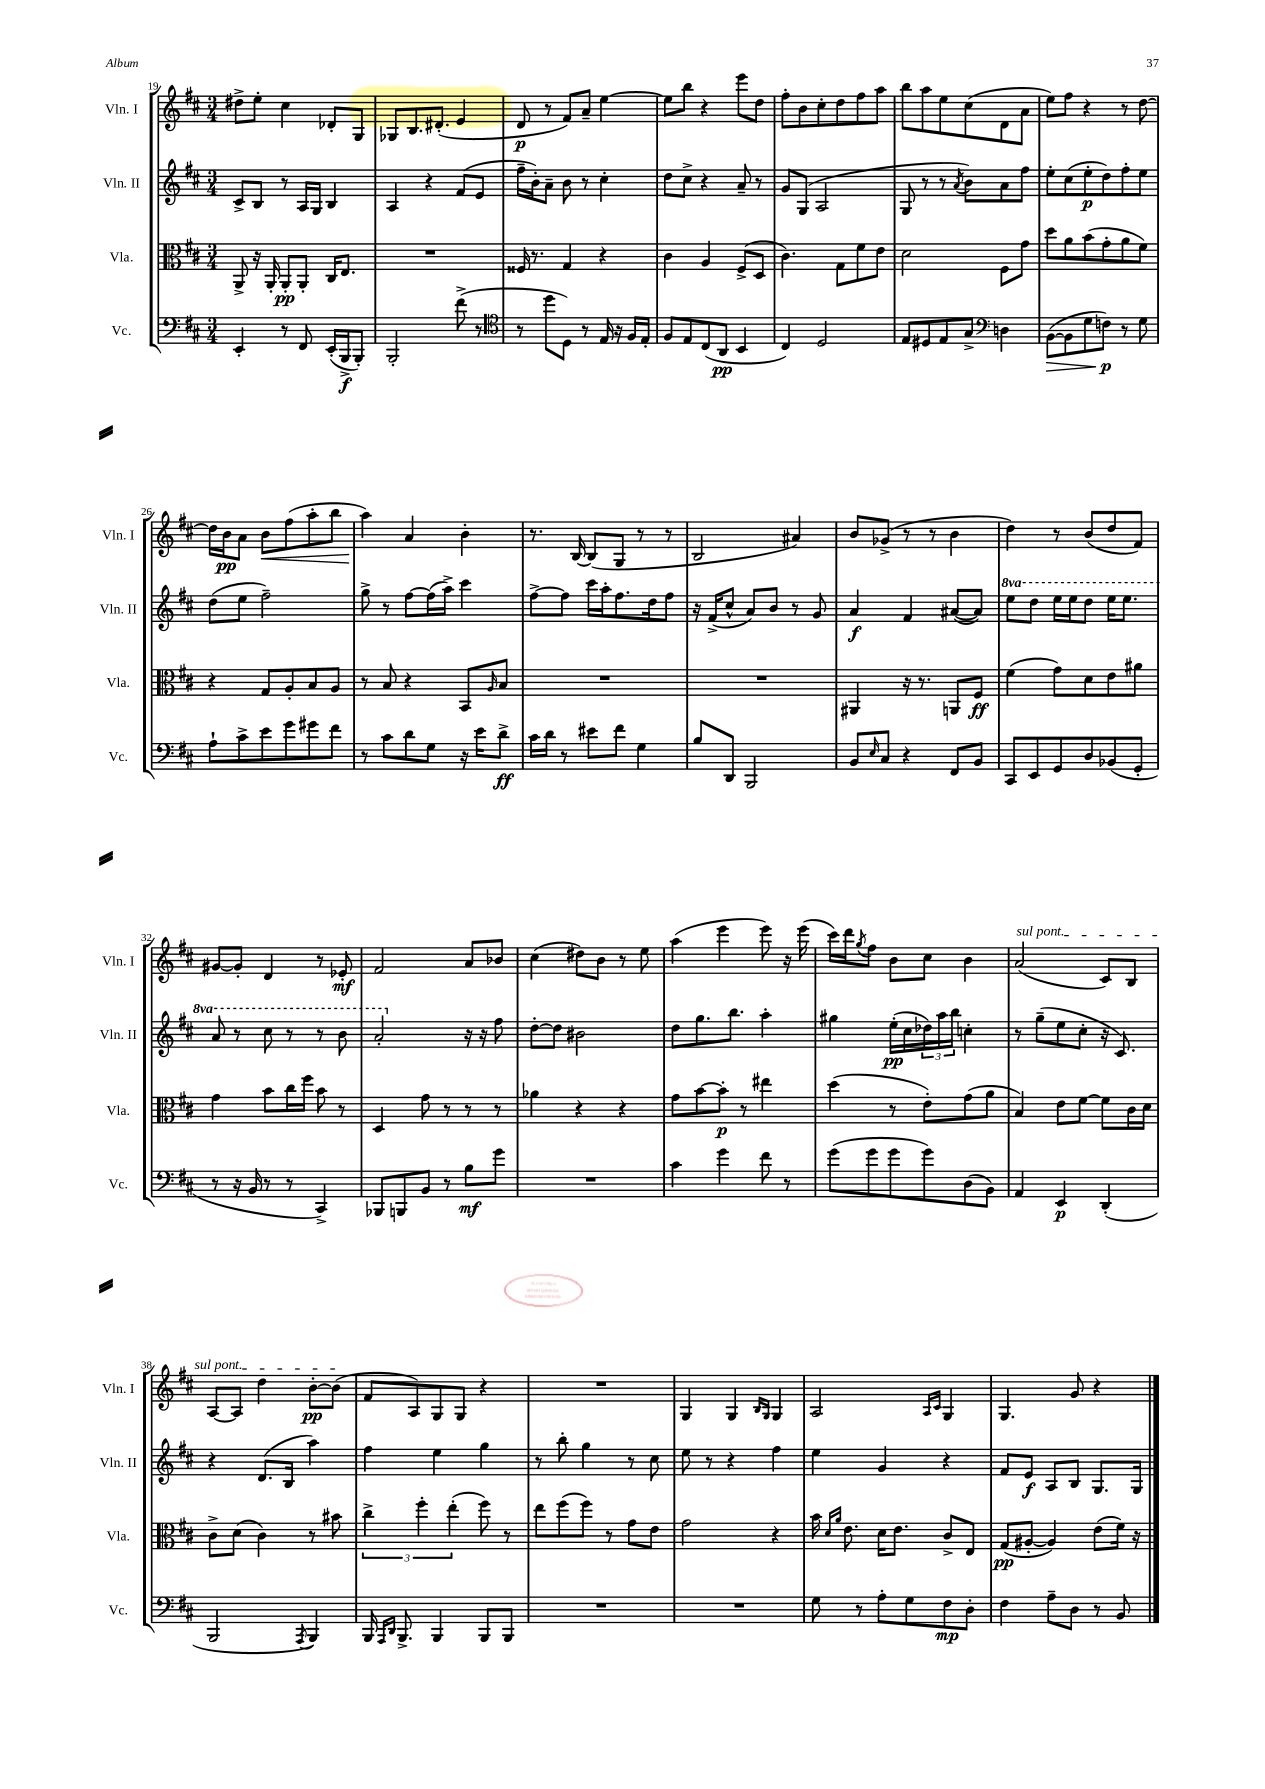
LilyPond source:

<<
\new StaffGroup <<
\new Staff = "s0" \with { instrumentName = "Vln. I" shortInstrumentName = "Vln. I" } {
    \clef treble \key d \major \numericTimeSignature \time 3/4
    dis''8-> e''8-. cis''4 des'8-. g8 |
    ges8 b8. dis'8.-.( e'4 |
    d'8\p r8 fis'8) a'8-- e''4~ |
    e''8 b''8 r4 e'''8 d''8 |
    fis''8-. b'8 cis''8-. d''8 fis''8 a''8 |
    b''8 a''8 e''8 cis''8( d'8 a'8 |
    e''8) fis''8 r4 r8 d''8~ |
    d''16 b'16\pp a'8 b'8\< fis''8( a''8-. b''8 |
    a''4\!) a'4 b'4-. |
    r8. b16~ b8( g8 r8 r8 |
    b2 ais'4) |
    b'8 ges'8->( r8 r8 b'4 |
    d''4) r8 b'8( d''8 fis'8) |
    gis'8~ gis'8-. d'4 r8 ees'8-.\mf |
    fis'2 a'8 bes'8 |
    cis''4( dis''8) b'8 r8 e''8 |
    a''4( e'''4 e'''8) r16 e'''16( |
    cis'''16) d'''16 \acciaccatura { g''8 } fis''8 b'8 cis''8 b'4 |
    \once \override TextSpanner.bound-details.left.text = \markup { \italic "sul pont." } a'2\startTextSpan( cis'8) b8 |
    a8~ a8 d''4 b'8~-.\pp b'8\stopTextSpan( |
    fis'8 a8) g8 g8 r4 |
    R2. |
    g4 g4 \grace { b16 g16 } g4 |
    a2 \grace { a16 cis'16 } g4 |
    g4. g'8 r4 \bar "|." |
}
\new Staff = "s1" \with { instrumentName = "Vln. II" shortInstrumentName = "Vln. II" } {
    \clef treble \key d \major \numericTimeSignature \time 3/4 \set Staff.ottavationMarkups = #ottavation-simple-ordinals
    cis'8-> b8 r8 a16 g16 b4 |
    a4 r4 fis'8( e'8 |
    fis''16-- b'16-.) a'8-- b'8 r8 cis''4-. |
    d''8 cis''8-> r4 a'8-- r8 |
    g'8 g8( a2 |
    g8 r8 r8 \acciaccatura { a'8 } b'8) a'8 fis''8 |
    e''8-. cis''8( e''8-.\p d''8) fis''8-. e''8 |
    d''8( e''8 fis''2--) |
    g''8-> r8 fis''8~ fis''16( a''16->) cis'''4 |
    fis''8~-> fis''8 cis'''16 a''16-. fis''8. d''16 fis''8 |
    r16 fis'16->( cis''8-^ a'8) b'8 r8 g'8 |
    a'4\f fis'4 ais'8~( ais'8) |
    \ottava #1 e'''8 d'''8 e'''16 e'''16 d'''8 e'''16 e'''8. |
    a''8 r8 cis'''8 r8 r8 b''8 |
    a''2-. \ottava #0 r16 r16 fis''8 |
    d''8~-. d''8 bis'2 |
    d''8 g''8. b''8. a''4-. |
    gis''4 e''16-.\pp( cis''16 \tuplet 3/2 { des''16) a''16 b''16 } c''4-. |
    r8 g''8--( e''8 cis''8-. r16 cis'8.) |
    r4 d'8.( b16 a''4) |
    fis''4 e''4 g''4 |
    r8 b''8-. g''4 r8 cis''8 |
    e''8 r8 r4 fis''4 |
    e''4 g'4 r4 |
    fis'8 e'8\f a8 b8 g8. g16 \bar "|." |
}
\new Staff = "s2" \with { instrumentName = "Vla." shortInstrumentName = "Vla." } {
    \clef alto \key d \major \numericTimeSignature \time 3/4
    a,8-> r16 a,16-. a,8-.\pp a,8-. cis16 e8. |
    R2. |
    fisis16 r8. g4 r4 |
    cis'4 a4 fis8->( d8 |
    cis'4.) g8 fis'8 e'8 |
    d'2 fis8 g'8 |
    d''8 a'8 b'8( g'8-. a'8 fis'8) |
    r4 g8 a8-. b8 a8 |
    r8 b8 r4 b,8 \grace { a16 } b8 |
    R2. |
    R2. |
    ais,4 r16 r8. a,8 fis8\ff |
    fis'4( g'8) d'8 e'8 ais'8 |
    g'4 b'8 cis''16 fis''16 b'8 r8 |
    d4 g'8 r8 r8 r8 |
    aes'4 r4 r4 |
    g'8 b'8~ b'8-.\p r8 eis''4 |
    d''4( r8 e'8-.) g'8( a'8 |
    b4) e'8 fis'8~ fis'8 cis'16 d'16 |
    cis'8-> d'8( cis'4) r8 bis'8 |
    \tuplet 3/2 { cis''4-> fis''4-. e''4-.( } fis''8) r8 |
    e''8 fis''8( fis''8) r8 g'8 e'8 |
    g'2 r4 |
    b'16 \grace { d'16 a'16 } e'8. d'16 e'8. cis'8-> e8 |
    g8\pp( ais8~-. ais4) e'8( fis'16) r16 \bar "|." |
}
\new Staff = "s3" \with { instrumentName = "Vc." shortInstrumentName = "Vc." } {
    \clef bass \key d \major \numericTimeSignature \time 3/4
    e,4-. r8 fis,8 e,16-.( b,,16->\f b,,8-.) |
    b,,2-. fis'8->( r8 |
    \clef tenor r8 d''8 d8) r8 e16 r16 fis16 e16-. |
    fis8 e8 cis8( a,8\pp b,4 |
    cis4) d2 |
    e8 dis8 e8 g8-> \clef bass d4 |
    b,8~\>( b,8 g8 f8\p\!) r8 g8 |
    a8-! cis'8-> e'8 g'8 gis'8 fis'8 |
    r8 cis'8 d'8 g8 r16 e'16 d'8->\ff |
    cis'16 d'16 r8 eis'8 fis'8 g4 |
    b8 d,8 b,,2 |
    b,8 \grace { e16 } cis8 r4 fis,8 b,8 |
    cis,8 e,8 g,8 d8 bes,8( g,8-. |
    r8 r16 b,16 r8 r8 cis,4->) |
    bes,,8 b,,8 b,8 r8 b8\mf g'8 |
    R2. |
    cis'4 g'4 fis'8 r8 |
    g'8( g'8 g'8 g'8) d8( b,8) |
    a,4 e,4\p d,4-.( |
    b,,2 \acciaccatura { a,,8 } b,,4) |
    b,,16 \grace { a,,16 d,16 } b,,8.-> b,,4 b,,8 b,,8 |
    R2. |
    R2. |
    g8 r8 a8-. g8 fis8\mp d8-. |
    fis4 a8-- d8 r8 b,8 \bar "|." |
}
>>
>>
\layout { \context { \Score currentBarNumber = #19 } }
